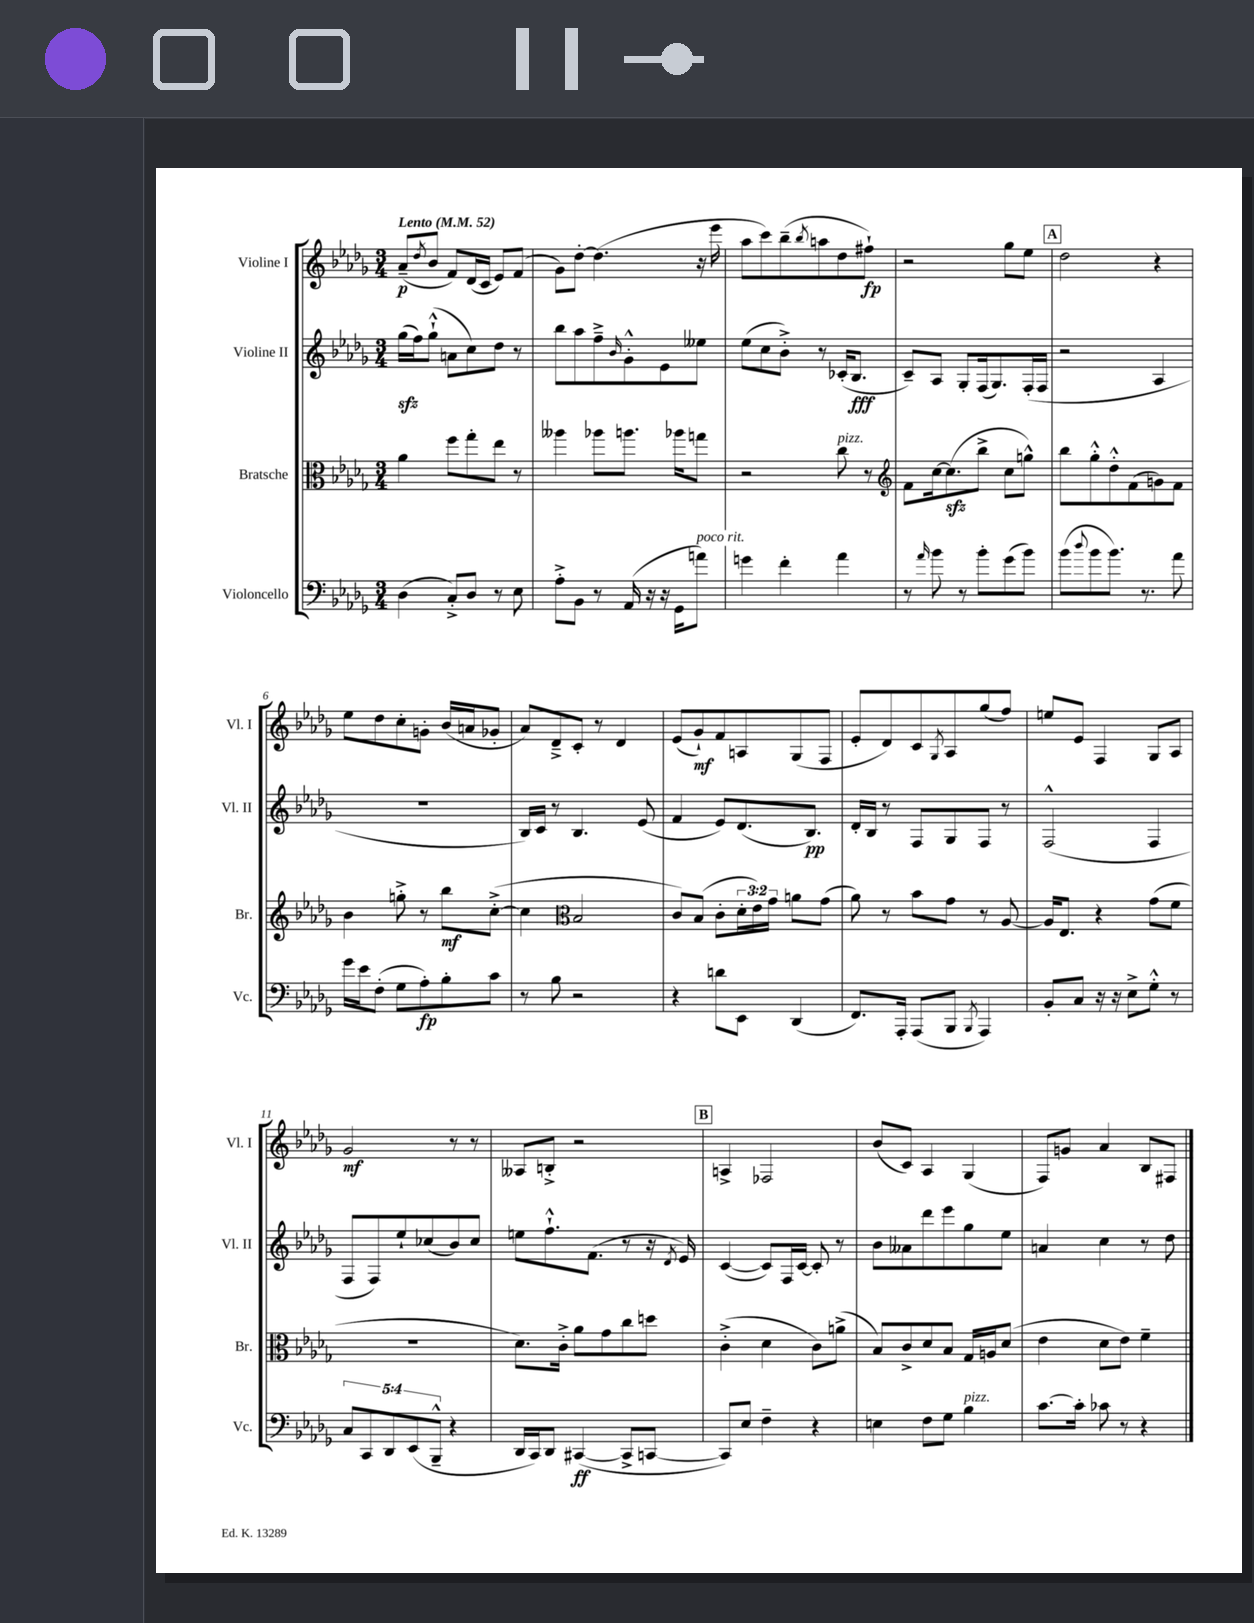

**kern	**dynam	**kern	**dynam	**kern	**dynam	**kern	**dynam
*part4	*part4	*part3	*part3	*part2	*part2	*part1	*part1
*staff4	*staff4	*staff3	*staff3	*staff2	*staff2	*staff1	*staff1
*I"Violoncello	*	*I"Bratsche	*	*I"Violine II	*	*I"Violine I	*
*I'Vc.	*	*I'Br.	*	*I'Vl. II	*	*I'Vl. I	*
*clefF4	*	*clefC3	*	*clefG2	*	*clefG2	*
*k[b-e-a-d-g-]	*	*k[b-e-a-d-g-]	*	*k[b-e-a-d-g-]	*	*k[b-e-a-d-g-]	*
*M3/4	*	*M3/4	*	*M3/4	*	*M3/4	*
*MM52	*	*MM52	*	*MM52	*	*MM52	*
=1	=1	=1	=1	=1	=1	=1	=1
!	!	!	!	!	!	!LO:TX:a:B:t=Lento	!
(4D-\	.	4a-\	.	(16gg-zz\LL	.	(8a-~/L	p
.	.	.	.	16ff\J)	.	.	.
.	.	.	.	.	.	8qdd-/	.
.	.	.	.	(8gg-`^^\J	.	8b-/J	.
8C'^/L)	.	8ff\L	.	8an\L	.	8f/L)	.
8D-/J	.	8gg-'\	.	8cc\)	.	(16d-/L	.
.	.	.	.	.	.	16c/JJ	.
8r	.	8ee-\J	.	8dd-\J	.	8e-/L)	.
8E-\	.	8r	.	8r	.	(8f/J	.
=2	=2	=2	=2	=2	=2	=2	=2
8A-'^\L	.	4aa--X\	.	8bb-\L	.	8g-\L)	.
8BB-\J	.	.	.	8aa-\	.	[8dd-'\J	.
8r	.	8aa-X\L	.	8ff~^\	.	(4.dd-\]	.
.	.	.	.	16qqb-/	.	.	.
(16AA-/	.	8.aan\J	.	8g-'^^\	.	.	.
16r	.	.	.	.	.	.	.
16r	.	.	.	8e-\	.	.	.
16GG-\KL	.	16aa-X\KL	.	.	.	.	.
!LO:TX:a:i:t=poco rit.	!	!	!	!	!	!	!
8an\J)	.	8ggn\J	.	8ee--X\J	.	16r	.
.	.	.	.	.	.	16eee-\	.
=3	=3	=3	=3	=3	=3	=3	=3
4gn\	.	2r	.	(8ee-\L	.	8aa-\L	.
.	.	.	.	8cc\	.	8ccc\)	.
4f'\	.	.	.	8b-'^\J)	.	(8bb-~\	.
.	.	.	.	.	.	8qbb-/	.
.	.	.	.	8r	.	8aan\	.
!	!	!LO:TX:a:i:t=pizz.	!	!	!	!	!
4a-\	.	8cc\	.	(16c-X'/KL	.	8dd-\	.
.	.	.	.	8.B-/J	fff	.	.
.	.	8r	.	.	.	8ff#X`\J)	fp
=4	=4	=4	=4	=4	=4	=4	=4
*	*	*clefG2	*	*	*	*	*
8r	.	8f\L	.	8c~/L)	.	2r	.
16qqa-/	.	.	.	.	.	.	.
8b-\	.	[16cc\k	.	8A-/J	.	.	.
.	.	(8.cczz\]	.	.	.	.	.
8r	.	.	.	8G-'/L	.	.	.
8b-'\L	.	8bb-^\J	.	(16F/k	.	.	.
.	.	.	.	8.G-/)	.	.	.
(8g-\	.	8cc\L	.	.	.	8gg-\L	.
8b-\J)	.	8ggn^^\J)	.	(16F'/L	.	8ee-\J	.
.	.	.	.	16F/JJ	.	.	.
!!LO:REH:place=s1:t=A
=5	=5	=5	=5	=5	=5	=5	=5
(8b-\L	.	8bb-\L	.	2r	.	2dd-\	.
8qqdd-/	.	.	.	.	.	.	.
8b-\	.	8gg-'^^\	.	.	.	.	.
8.b-\J)	.	8dd-'^^\	.	.	.	.	.
.	.	(8f\	.	.	.	.	.
8.r	.	.	.	.	.	.	.
.	.	8gn\)	.	4A-/	.	4r	.
8a-\	.	8f\J	.	.	.	.	.
!!LO:LB:g=z
=6	=6	=6	=6	=6	=6	=6	=6
16g-\LL	.	4b-\	.	2.r	.	8ee-\L	.
16e-\J	.	.	.	.	.	.	.
(8F'\J	.	.	.	.	.	8dd-\	.
8G-\L	.	8ggn'^\	.	.	.	8cc'\	.
8A-'\)	fp	8r	.	.	.	8gn'\J	.
8B-'\	.	8bb-\L	mf	.	.	(16b-/LL	.
.	.	.	.	.	.	16an/J	.
8c\J	.	([8cc'^\J	.	.	.	8g-X'/J	.
=7	=7	=7	=7	=7	=7	=7	=7
8r	.	4cc\]	.	16B-/LL)	.	8a-/L)	.
.	.	.	.	16c/JJ	.	.	.
8B-\	.	.	.	8r	.	8d-~^/	.
*	*	*clefC3	*	*	*	*	*
2r	.	2B-/	.	4.B-/	.	8c'/J	.
.	.	.	.	.	.	8r	.
.	.	.	.	.	.	4d-/	.
.	.	.	.	(8e-/	.	.	.
=8	=8	=8	=8	=8	=8	=8	=8
4r	.	8c/L)	.	4f/	.	(8e-/L	.
.	.	(8B-/J	.	.	.	8g-`/)	mf
8dn\L	.	8c'\L	.	8e-/L)	.	8f/	.
8EE-\J	.	24d-'\L	.	(8.d-/	.	8An/	.
.	.	24e-\)	.	.	.	.	.
.	.	24g-\JJ	.	.	.	.	.
(4DD-/	.	8an\L	.	.	.	(8G-/	.
.	.	.	.	8.B-/J)	pp	.	.
.	.	(8g-\J	.	.	.	8F/J	.
=9	=9	=9	=9	=9	=9	=9	=9
8.FF/L)	.	8a-\)	.	16d-'/LL	.	8e-'/L	.
.	.	.	.	16B-/JJ	.	.	.
.	.	8r	.	8r	.	8d-/)	.
16AAA-'/Jk	.	.	.	.	.	.	.
(8AAA-/L	.	8b-\L	.	8F/L	.	8c/	.
.	.	.	.	.	.	8qG-/	.
8BBB-/J	.	8g-\J	.	8G-/	.	8A-/	.
8qBBB-/	.	.	.	.	.	.	.
4AAA-/)	.	8r	.	8F/J	.	(8gg-/	.
.	.	[8A-/	.	8r	.	8ff/J)	.
=10	=10	=10	=10	=10	=10	=10	=10
8BB-'/L	.	16A-/KL]	.	(2F^^/	.	8een/L	.
.	.	8.E-/J	.	.	.	.	.
8C/J	.	.	.	.	.	8e-/J	.
16r	.	4r	.	.	.	4F/	.
16r	.	.	.	.	.	.	.
8E-^\L	.	.	.	.	.	.	.
8G-'^^\J	.	(8g-\L	.	4F/	.	8G-/L	.
8r	.	8f\J	.	.	.	8A-/J	.
!!LO:LB:g=z
=11	=11	=11	=11	=11	=11	=11	=11
10C/L	.	2.r	.	8F/L	.	2g-/	mf
10CC/	.	.	.	.	.	.	.
.	.	.	.	8F/)	.	.	.
10DD-/	.	.	.	.	.	.	.
.	.	.	.	8ee-`/	.	.	.
(10EE-/	.	.	.	.	.	.	.
.	.	.	.	(8cc-X/	.	.	.
10BBB-~^^/J	.	.	.	.	.	.	.
4r	.	.	.	8b-/)	.	8r	.
.	.	.	.	8cc-/J	.	8r	.
=12	=12	=12	=12	=12	=12	=12	=12
16DD-/LL	.	8.d-\L)	.	8een\L	.	8A--X/L	.
16CC/J)	.	.	.	.	.	.	.
8DD-/J	.	.	.	8.ff`^^\	.	8Bn'^/J	.
.	.	16c'^\Jk	.	.	.	.	.
([4CC#X/	ff	8a-\L	.	.	.	2r	.
.	.	.	.	(8.f\J	.	.	.
.	.	8g-\	.	.	.	.	.
8CC#^/L]	.	8cc\	.	8r	.	.	.
[8CCn/J	.	8ddn\J	.	16r	.	.	.
.	.	.	.	8qd-/	.	.	.
.	.	.	.	16e-/)	.	.	.
!!LO:REH:place=s1:t=B
=13	=13	=13	=13	=13	=13	=13	=13
8CC/L])	.	(4c'^\	.	([4c/	.	4An^/	.
8E-/J	.	.	.	.	.	.	.
4F~\	.	4d-\	.	8c/L])	.	2F-X/	.
.	.	.	.	16F/L	.	.	.
.	.	.	.	[16c/JJ	.	.	.
4r	.	8c\L)	.	8c'/]	.	.	.
.	.	(8an^\J	.	8r	.	.	.
=14	=14	=14	=14	=14	=14	=14	=14
4En\	.	8B-/L)	.	8b-\L	.	(8b-/L	.
.	.	8c^/	.	8a--X\	.	8c/J)	.
8F\L	.	8d-/	.	8ddd-\	.	4A-/	.
8G-\J	.	8B-/J	.	8eee-\	.	.	.
!LO:TX:a:i:t=pizz.	!	!	!	!	!	!	!
4B-\	.	16G-/LL	.	8gg-\	.	(4G-/	.
.	.	16An/J	.	.	.	.	.
.	.	(8d-/J	.	8ee-\J	.	.	.
=15	=15	=15	=15	=15	=15	=15	=15
[8.c\L	.	4e-\	.	4an/	.	8F/L)	.
.	.	.	.	.	.	8gn/J	.
16c'\Jk]	.	.	.	.	.	.	.
8c-X\	.	8d-\L	.	4cc\	.	4a-/	.
8r	.	8e-\J)	.	.	.	.	.
4r	.	4f~\	.	8r	.	8B-/L	.
.	.	.	.	8dd-\	.	8F#X/J	.
==	==	==	==	==	==	==	==
*-	*-	*-	*-	*-	*-	*-	*-
